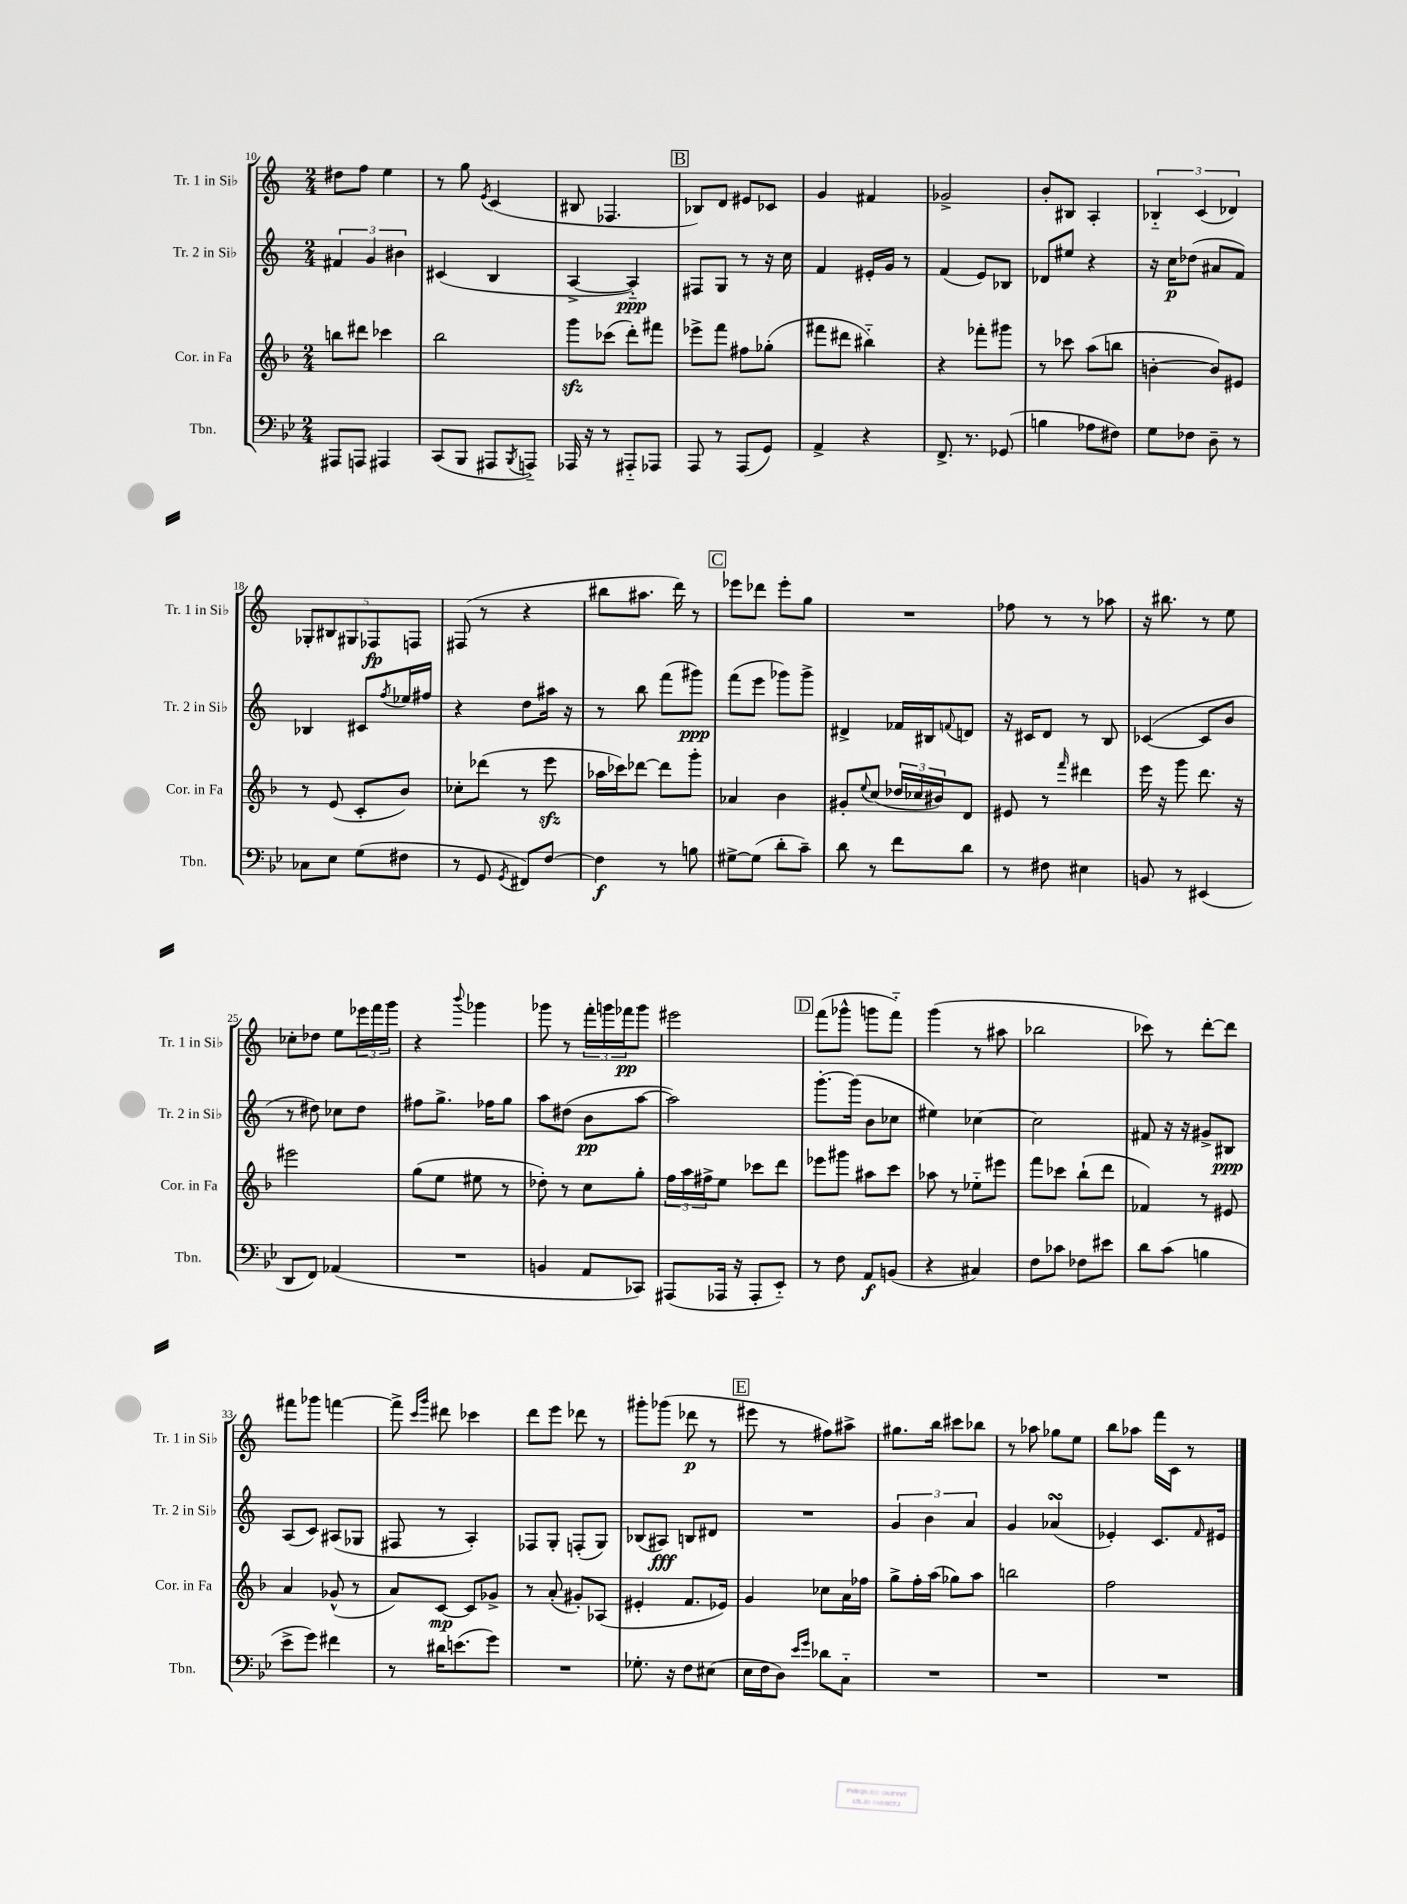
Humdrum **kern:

**kern	**kern	**kern	**kern
*staff4	*staff3	*staff2	*staff1
*clefF4	*clefG2	*clefG2	*clefG2
*k[b-e-]	*k[b-]	*k[]	*k[]
*M2/4	*M2/4	*M2/4	*M2/4
8AAA#	8bb	6f#	8dd#
8AAA	8ddd#	.	8ff
.	.	6g	.
4AAA#	4ccc-	.	4ee
.	.	6b#	.
=	=	=	=
(8CC	2bb-	(4c#	8r
8BBB-	.	.	8gg
.	.	.	8qe
8AAA#	.	4B	(4c
8qBBB-	.	.	.
8AAA'~)	.	.	.
=	=	=	=
16AAA-	8ggg	[4A^	8B#
16r	.	.	.
8r	(8ccc-	.	4.F-
8AAA#'~	8ddd')	4A'~])	.
8AAA-	8fff#	.	.
=	=	=	=
8AAA	8eee-^	8F#	8B-)
8r	8fff	8G	8d
(8AAA	8ff#	8r	8e#
8GG)	(8gg-'	16r	8c-
.	.	16cc	.
=	=	=	=
4AA^	8fff#	4f	4g
.	8ddd#	.	.
4r	4bb#'~)	16e#'	4f#
.	.	16g	.
.	.	8r	.
=	=	=	=
8.FF^	4r	(4f	2g-^
8.r	.	.	.
.	8fff-'	8e)	.
(8GG-	8ggg#	8B-	.
=	=	=	=
4B	8r	8d-	8b'
.	8ccc-	8ee#	8B#
8A-	(8aa	4r	4A'
8F#)	8bb	.	.
=	=	=	=
8G	[4b'	16r	6B-'~
.	.	16cc	.
8F-	.	(8dd-	.
.	.	.	(6c
8D~	8b])	8a#	.
.	.	.	6d-)
8r	8e#	8f)	.
=	=	=	=
8C-	8r	4B-	10G-'
.	.	.	10B#
8E-	(8e	.	.
.	.	.	10G#
(8G	8c'	8c#	.
.	.	.	10F-
.	.	8qff	.
8F#	8b-)	16ee-	.
.	.	.	10F
.	.	16ff#	.
=	=	=	=
8r	8cc-'	4r	(8F#
8GG	(8ddd-	.	8r
8qGG	.	.	.
8FF#)	8r	8dd	4r
[8F	8eee	16aa#	.
.	.	16r	.
=	=	=	=
4F]	16aa-	8r	8bb#
.	16ccc-)	.	.
.	[8ddd-	8bb	8.aa#
8r	8ddd-]	(8fff	.
.	.	.	16ddd)
8B	8ggg'	8ggg#)	8r
=	=	=	=
[8G#^	4a-	(8fff	8eee-
(8G#]	.	8eee	8ddd-
8d'	4b-	8ggg-)	8eee-'
8c~)	.	8ggg-^	8gg
=	=	=	=
8d	8g#'	4d#^	2r
.	8qqee	.	.
8r	(8cc	.	.
8f	24dd-	16f-	.
.	24cc-	.	.
.	.	16B#	.
.	24b#)	.	.
.	.	8qqf	.
8d	8d	8d	.
=	=	=	=
8r	8e#	16r	8ff-
.	.	16c#	.
8F#	8r	8d	8r
.	16qqfff	.	.
4E#	4ddd#	8r	8r
.	.	8B	8aa-
=	=	=	=
8BB	16eee	([4c-	16r
.	16r	.	8.bb#
8r	8ggg	.	.
(4EE#	8.ddd	8c-]	8r
.	.	8b	8ee
.	16r	.	.
=	=	=	=
8DD	2eee#	8r	8cc-'
8FF)	.	8dd#)	8dd-
(4AA-	.	8cc-	8ee
.	.	8dd#	24eee-
.	.	.	24fff
.	.	.	24ggg
=	=	=	=
2r	(8gg	8ff#	4r
.	8ee	8.gg^	.
.	.	.	8qqbbb
.	8ee#	.	4ggg-
.	.	16ff-	.
.	8r	8gg	.
=	=	=	=
4BB	8dd-')	8aa	8ggg-
.	8r	(8dd#	8r
8AA	8cc	8b	24fff'
.	.	.	24ggg
.	.	.	24fff-
8CC-)	8gg'	[8aa	8ggg
=	=	=	=
(8AAA#	24ff	2aa])	2eee#
.	24aa	.	.
.	24ff#^	.	.
16AAA-	8ee	.	.
16r	.	.	.
8AAA-'	8ccc-	.	.
8EE-'~)	8ddd	.	.
=	=	=	=
8r	8eee-	[8.ggg'	(8fff
8F	8ggg#	.	8ggg-^^
.	.	(16ggg]	.
8AA	8aa#	8b	8ggg
(8BB	8ccc	8cc-	8fff'~)
=	=	=	=
4r	8aa-	4ee#)	(4ggg
.	8r	.	.
4C#)	8ee-'~	[4cc-	8r
.	8eee#	.	8aa#
=	=	=	=
8F	8fff	2cc-]	2bb-
8c-	8ccc-	.	.
8F-	(8bb-`	.	.
8e#	8ddd	.	.
=	=	=	=
8d	4f-)	8f#	8ccc-)
(8c	.	16r	8r
.	.	16r	.
4B	8r	8g#^	[8ddd'
.	8e#	8B#	8ddd]
=	=	=	=
8e-^	4a	(8A	8fff#
8g)	.	8c)	8ggg-
4f#	(8g-^^	(8A#	[4fff
.	8r	8G-	.
=	=	=	=
8r	8a)	8F#	8fff^]
.	.	.	16qqccc
.	.	.	16qqggg
16d#	[8c	8r	8ddd#
(8.e	.	.	.
.	8c]	4A')	4ccc-
8g)	8g-^	.	.
=	=	=	=
2r	8r	8F-	8ddd
.	(8a'	8G'	8eee
.	8g#')	(8F'	8ddd-
.	(8A-	8G)	8r
=	=	=	=
8.G-'	4e#'	(8B-	8ggg#'
.	.	8A#)	(8ggg-
16r	.	.	.
8F	8.f	8B	8ddd-
(8E#	.	8d#	8r
.	16e-)	.	.
=	=	=	=
16E-	4g	2r	8eee#
16F	.	.	.
8D)	.	.	8r
16qqe-	.	.	.
16qqg	.	.	.
8d-	8cc-	.	8ff#)
8C'~	16a	.	8aa#^
.	16ff-	.	.
=	=	=	=
2r	8gg^	6g	8.gg#
.	16ff'	.	.
.	.	6b	.
.	(16aa	.	16bb
.	8gg-)	.	8ccc#
.	.	6a	.
.	8aa	.	8bb-
=	=	=	=
2r	2bb	4g	8r
.	.	.	8aa-
.	.	(4a-	8gg-
.	.	.	8ee
=	=	=	=
2r	2ff	4e-')	8bb
.	.	.	8aa-
.	.	8.c	16fff
.	.	.	16c
.	.	.	8r
.	.	16qqf	.
.	.	16e#	.
==	==	==	==
*-	*-	*-	*-
